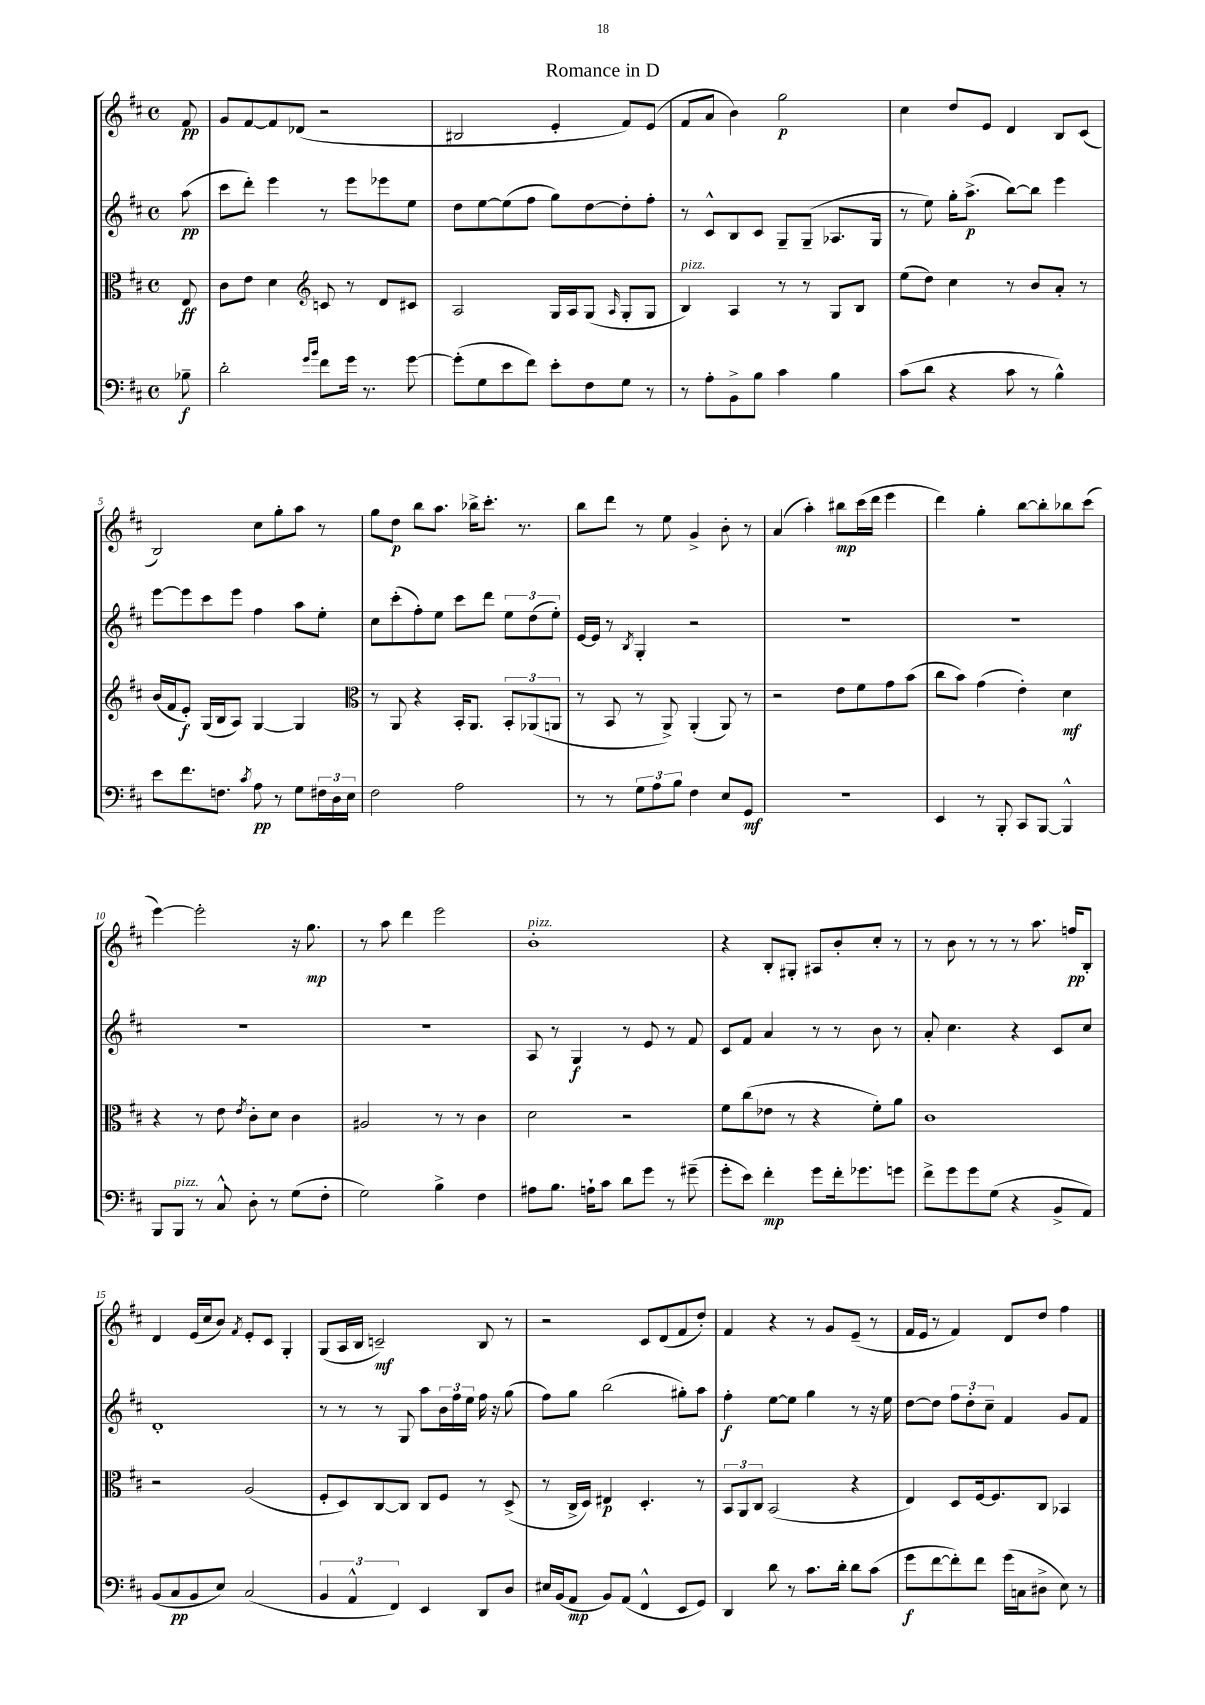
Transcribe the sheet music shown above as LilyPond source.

\header { title = "Romance in D" }
<<
\new StaffGroup <<
\new Staff = "s0" {
    \clef treble \key d \major \defaultTimeSignature \time 4/4 \partial 8
    fis'8\pp |
    g'8 fis'8~ fis'8 des'8( r2 |
    bis2 e'4-. fis'8) e'8( |
    fis'8 a'8 b'4) g''2\p |
    cis''4 d''8 e'8 d'4 b8 cis'8( |
    b2) cis''8 g''8-. a''8 r8 |
    g''8 d''8\p b''8 a''8. bes''16-> cis'''8.-. r8. |
    b''8 d'''8 r8 e''8 g'4-> b'8-. r8 |
    a'4( a''4-.) bis''8\mp cis'''16( d'''16 e'''4 |
    d'''4) g''4-. b''8~ b''8-. bes''8 cis'''8( |
    e'''4~) e'''2-. r16 g''8.\mp |
    r8 a''8 d'''4 e'''2 |
    b'1-.^\markup { \italic "pizz." } |
    r4 b8-. gis8-. ais8 b'8-. cis''8-. r8 |
    r8 b'8 r8 r8 r8 a''8. f''16\pp b8-. |
    d'4 e'16( cis''16 b'8) \acciaccatura { fis'8 } e'8-. cis'8 g4-. |
    g8( a16 b16 c'2--\mf) b8 r8 |
    r2 cis'8 d'8( fis'8 d''8-.) |
    fis'4 r4 r8 g'8 e'8--( r8 |
    fis'16 e'16 r8 fis'4) d'8 d''8 fis''4 \bar "|." |
}
\new Staff = "s1" {
    \clef treble \key d \major \defaultTimeSignature \time 4/4 \partial 8
    a''8\pp( |
    cis'''8 d'''8-.) e'''4 r8 e'''8 ees'''8 e''8 |
    d''8 e''8~ e''8( fis''8 g''8) d''8~ d''8-. fis''8-. |
    r8 cis'8-^ b8 cis'8 g8-- g8--( aes8. g16 |
    r8 e''8) g''16-. a''8.->\p( b''8~) b''8 e'''4 |
    e'''8~ e'''8 cis'''8 e'''8 fis''4 a''8 e''8-. |
    cis''8 cis'''8-.( fis''8-.) e''8 cis'''8 d'''8 \tuplet 3/2 { e''8 d''8( e''8-.) } |
    e'16~ e'16 r8 \acciaccatura { b8 } g4-. r2 |
    R1 |
    R1 |
    R1 |
    R1 |
    a8 r8 g4\f r8 e'8 r8 fis'8 |
    cis'8 fis'8 a'4 r8 r8 b'8 r8 |
    a'8-. cis''4. r4 cis'8 cis''8 |
    d'1-. |
    r8 r8 r8 g8 a''8 \tuplet 3/2 { b'16 fis''16 e''16 } fis''16 r16 g''8( |
    fis''8) g''8 b''2( gis''8-.) a''8 |
    fis''4-.\f e''8~ e''8 g''4 r8 r16 e''16 |
    d''8~ d''8 \tuplet 3/2 { fis''8 d''8-. cis''8-- } fis'4 g'8 fis'8 \bar "|." |
}
\new Staff = "s2" {
    \clef alto \key d \major \defaultTimeSignature \time 4/4 \partial 8
    e8\ff |
    cis'8 e'8 d'4 \clef treble c'8 r8 d'8 cis'8 |
    a2 g16 a16 g8( \grace { a16 } g8-. g8 |
    b4^\markup { \italic "pizz." }) a4 r8 r8 g8 b8 |
    e''8( d''8) cis''4 r8 b'8 a'8-. r8 |
    b'16( fis'16 e'8-.\f) g16( b16 a8) g4~ g4 |
    \clef alto r8 a,8 r4 b,16-. a,8. \tuplet 3/2 { b,8-. aes,8( a,8 } |
    r8 b,8 r8 a,8->) a,4-.( a,8) r8 |
    r2 e'8 fis'8 g'8 b'8( |
    cis''8 b'8) g'4( e'4-.) d'4\mf |
    r4 r8 e'8 \acciaccatura { e'8 } cis'8-. d'8 cis'4 |
    ais2 r8 r8 cis'4 |
    d'2 r2 |
    fis'8 cis''8( ees'8 r8 r4 fis'8-.) a'8 |
    cis'1 |
    r2 a2( |
    fis8-. d8) cis8~ cis8 cis8 fis8 r8 d8->( |
    r8 cis16-> d16) eis4\p d4.-. r8 |
    \tuplet 3/2 { b,8 a,8 cis8 } b,2( r4 |
    e4) d8 fis16~ fis8. cis8 bes,4 \bar "|." |
}
\new Staff = "s3" {
    \clef bass \key d \major \defaultTimeSignature \time 4/4 \partial 8
    bes8--\f |
    d'2-. \grace { g'16 b'16 } fis'8 g'16 r8. g'8~ |
    g'8-.( g8 e'8 fis'8) e'8-. fis8 g8 r8 |
    r8 a8-. b,8-> b8 cis'4 b4 |
    cis'8( d'8 r4 cis'8 r8 b4-^) |
    e'8 fis'8. f8. \acciaccatura { cis'8 } a8\pp r8 g8 \tuplet 3/2 { fis16 d16 e16 } |
    fis2 a2 |
    r8 r8 \tuplet 3/2 { g8 a8 b8 } fis4 e8 g,8\mf |
    R1 |
    e,4 r8 b,,8-. cis,8 b,,8~ b,,4-^ |
    b,,8 b,,8^\markup { \italic "pizz." } r8 cis8-^ d8-. r8 g8( fis8-. |
    g2) b4-> fis4 |
    ais8 b8. a16-! cis'8 d'8 g'8 r8 gis'8--( |
    g'8-. e'8) fis'4-.\mp g'8 fis'16-. ges'8. g'8 |
    fis'8-> g'8 g'8 g8( r4 b,8-> a,8) |
    b,8( cis8\pp b,8 e8) cis2( |
    \tuplet 3/2 { b,4 a,4-^ fis,4) } e,4 d,8 d8 |
    eis16 b,16( a,8\mp b,8) a,8( fis,4-^ e,8 g,8) |
    d,4 d'8 r8 cis'8. d'16-. d'8 cis'8( |
    g'8\f fis'8~ fis'8-.) fis'8 g'16( c16 dis8-> e8) r8 \bar "|." |
}
>>
>>
